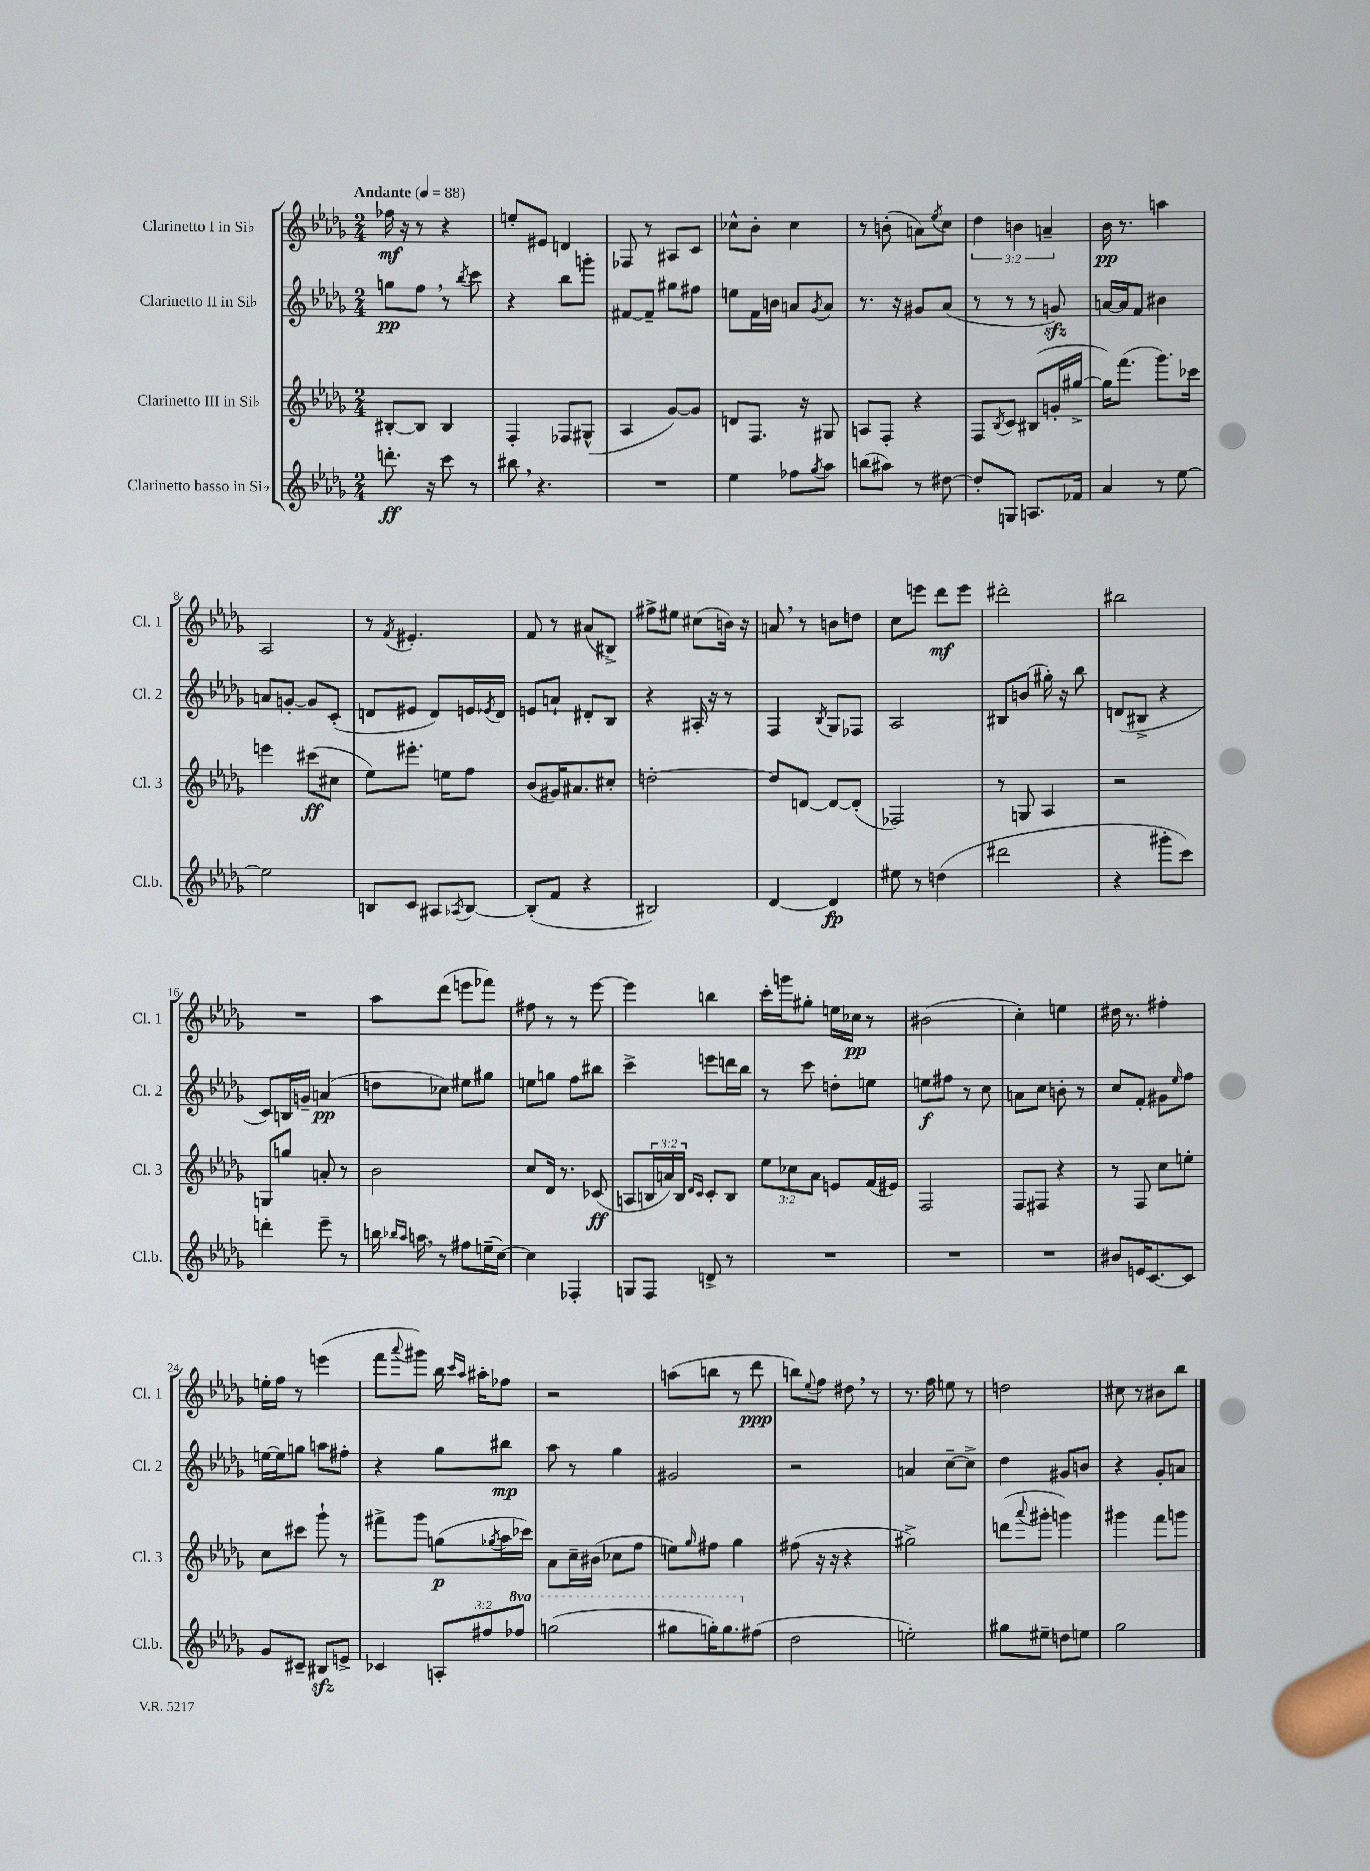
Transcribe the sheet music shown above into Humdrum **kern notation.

**kern	**dynam	**kern	**dynam	**kern	**dynam	**kern	**dynam
*part4	*part4	*part3	*part3	*part2	*part2	*part1	*part1
*staff4	*staff4	*staff3	*staff3	*staff2	*staff2	*staff1	*staff1
*I"Clarinetto basso in Si♭	*	*I"Clarinetto III in Si♭	*	*I"Clarinetto II in Si♭	*	*I"Clarinetto I in Si♭	*
*I'Cl.b.	*	*I'Cl. 3	*	*I'Cl. 2	*	*I'Cl. 1	*
*clefG2	*	*clefG2	*	*clefG2	*	*clefG2	*
*k[b-e-a-d-g-]	*	*k[b-e-a-d-g-]	*	*k[b-e-a-d-g-]	*	*k[b-e-a-d-g-]	*
*M2/4	*	*M2/4	*	*M2/4	*	*M2/4	*
*MM88	*	*MM88	*	*MM88	*	*MM88	*
=1	=1	=1	=1	=1	=1	=1	=1
!	!	!	!	!	!	!LO:TX:a:B:t=Andante	!
8.dddn'\	ff	[8B#X'/L	.	8ggn\L	pp	16ff-X\	mf
.	.	.	.	.	.	16r	.
.	.	8B#/J]	.	8ff,\J	.	8r	.
16r	.	.	.	.	.	.	.
8ccc\	.	4B#/	.	8r	.	4r	.
.	.	.	.	8qbb-/	.	.	.
8r	.	.	.	8ccc\	.	.	.
=2	=2	=2	=2	=2	=2	=2	=2
8bb#X,\	.	4F'/	.	4r	.	8een'/L	.
4.r	.	.	.	.	.	8e#X/J	.
.	.	8F-X/L	.	8bb-\L	.	4dn/	.
.	.	(8G#X^^/J	.	8gggn'\J	.	.	.
=3	=3	=3	=3	=3	=3	=3	=3
2r	.	4A-/	.	[8f#X/L	.	8F-X/	.
.	.	.	.	8f#~/J]	.	8r	.
.	.	[8g-/L)	.	8gg#X\L	.	8A#X/L	.
.	.	8g-/J]	.	8ff#X\J	.	8c/J	.
=4	=4	=4	=4	=4	=4	=4	=4
4ee-\	.	8dn/L	.	8een\L	.	8cc-X^^\L	.
.	.	8.F/J	.	16f\L	.	8b-'\J	.
.	.	.	.	16bn\JJ	.	.	.
8ff-X\L	.	.	.	8an/L	.	4cc-\	.
.	.	16r	.	.	.	.	.
8qgg-/	.	.	.	8qg-/	.	.	.
8aa-\J	.	8G#X/	.	8a/J	.	.	.
=5	=5	=5	=5	=5	=5	=5	=5
(8bbn\L	.	8An/L	.	8.r	.	8r	.
8aa#X\J)	.	8F'/J	.	.	.	(8bn'\	.
.	.	.	.	16r	.	.	.
8r	.	4r	.	8g#X/L	.	8an\L)	.
.	.	.	.	.	.	8qee-/	.
[8dd#X\	.	.	.	(8a-/J	.	8cc\J	.
=6	=6	=6	=6	=6	=6	=6	=6
8dd#'/L]	.	8F/L	.	8r	.	6dd-\	.
.	.	8qB-/	.	.	.	.	.
8Gn/J	.	8c/J	.	8r	.	.	.
.	.	.	.	.	.	6bn\	.
8.An/L	.	(8B#X/L	.	8r	.	.	.
.	.	.	.	.	.	6an~/	.
.	.	16gn'/L	.	8gnzz/)	.	.	.
16f-X/Jk	.	[16gg#X^/JJ	.	.	.	.	.
=7	=7	=7	=7	=7	=7	=7	=7
4a-/	.	16gg#\KL])	.	[16an/LL	.	16b-\	pp
.	.	(8.fff\J	.	16a/J]	.	8.r	.
.	.	.	.	8f/J	.	.	.
8r	.	8.ggg-\L)	.	4b#X\	.	4aan\	.
[8ee-\	.	.	.	.	.	.	.
.	.	16ccc-X\Jk	.	.	.	.	.
!!LO:LB:g=z
=8	=8	=8	=8	=8	=8	=8	=8
2ee-\]	.	4eeen\	.	8an/L	.	2A-/	.
.	.	.	.	[8gn'/J	.	.	.
.	.	(8ccc#X\L	ff	8g/L]	.	.	.
.	.	8cc#X\J	.	(8c'/J	.	.	.
=9	=9	=9	=9	=9	=9	=9	=9
8Bn/L	.	8ee-\L)	.	8dn/L	.	8r	.
.	.	.	.	.	.	8qf/	.
8c/J	.	8.eee#X'\J	.	8e#X/J	.	4.e#X'/	.
8A#X/L	.	.	.	8d/L)	.	.	.
.	.	16een\KL	.	.	.	.	.
8qA-X/	.	.	.	.	.	.	.
[8B/J	.	8ff\J	.	16en/L	.	.	.
.	.	.	.	8qe-X/	.	.	.
.	.	.	.	16d/JJ	.	.	.
=10	=10	=10	=10	=10	=10	=10	=10
(8B'/L]	.	(8b-/L	.	8en/L	.	8f/	.
8f/J	.	16g#X/K)	.	8an`/J	.	8r	.
.	.	8.a#X/	.	.	.	.	.
4r	.	.	.	8d#X'/L	.	(8a#X/L	.
.	.	8cc#X'/J	.	8B-/J	.	8B#X^/J)	.
=11	=11	=11	=11	=11	=11	=11	=11
2B#X/)	.	[2ddn'\	.	4r	.	8ff#X^\L	.
.	.	.	.	.	.	8ee#X\J	.
.	.	.	.	16A#X'/	.	(8cc#X\L	.
.	.	.	.	16r	.	.	.
.	.	.	.	8r	.	16bn\Jk)	.
.	.	.	.	.	.	16r	.
=12	=12	=12	=12	=12	=12	=12	=12
[4d-/	.	8dd/L]	.	4F/	.	8an,/	.
.	.	[8dn/J	.	.	.	8r	.
.	.	.	.	8qB-/	.	.	.
4d-/]	fp	8d/L_	.	8G-/L	.	8bn\L	.
.	.	(8d'/J]	.	8F-X/J	.	8ddn\J	.
=13	=13	=13	=13	=13	=13	=13	=13
8ee#X\	.	2F-X/)	.	2A-/	.	8cc\L	.
8r	.	.	.	.	.	8eeen\J	.
(4ddn\	.	.	.	.	.	8ddd-\L	mf
.	.	.	.	.	.	8eee\J	.
=14	=14	=14	=14	=14	=14	=14	=14
2ddd#X\	.	8r	.	8B#X/L	.	2ddd#X'\	.
.	.	8Gn/	.	(8bn/J	.	.	.
.	.	4A-/	.	16gg#X'\)	.	.	.
.	.	.	.	16r	.	.	.
.	.	.	.	8bb-\	.	.	.
=15	=15	=15	=15	=15	=15	=15	=15
4r	.	2r	.	(8dn/L	.	2bb#X\	.
.	.	.	.	8B#X^/J	.	.	.
8ggg#X'\L	.	.	.	4r	.	.	.
8ccc\J)	.	.	.	.	.	.	.
!!LO:LB:g=z
=16	=16	=16	=16	=16	=16	=16	=16
4dddn'\	.	8Gn/L	.	8c/L)	.	2r	.
.	.	8ggn/J	.	16Bn/L	.	.	.
.	.	.	.	16gn~/JJ	.	.	.
8eee-~\	.	8an'/	.	(4an/	pp	.	.
8r	.	8r	.	.	.	.	.
=17	=17	=17	=17	=17	=17	=17	=17
16bbn\	.	2b-\	.	8ddn\L	.	8aa-\L	.
16qqbb-X/LL	.	.	.	.	.	.	.
16qqaa-/JJ	.	.	.	.	.	.	.
16aan,\	.	.	.	.	.	.	.
8r	.	.	.	8cc-X\J)	.	(8ddd-\J	.
8ff#X\L	.	.	.	8ee#X\L	.	8eeen\L	.
(16een~\L	.	.	.	8gg#X\J	.	8fff-X\J)	.
[16cc\JJ)	.	.	.	.	.	.	.
=18	=18	=18	=18	=18	=18	=18	=18
4cc\]	.	8cc/L	.	8een\L	.	8ff#X\	.
.	.	16d-/Jk	.	8ggn\J	.	8r	.
.	.	8.r	.	.	.	.	.
4F-X'/	.	.	.	8ff\L	.	8r	.
.	.	(8c-X/	ff	8bb#X\J	.	[8eee-\	.
=19	=19	=19	=19	=19	=19	=19	=19
8Gn/L	.	8An/L	.	4ccc^\	.	4eee-\]	.
8F/J	.	24Bn/L	.	.	.	.	.
.	.	24an/)	.	.	.	.	.
.	.	24B/JJ	.	.	.	.	.
.	.	16qqd-/LL	.	.	.	.	.
.	.	16qqc/JJ	.	.	.	.	.
8dn^/	.	8c'/L	.	8eeen\L	.	4bbn\	.
8r	.	8B/J	.	16dddn\L	.	.	.
.	.	.	.	16bb-\JJ	.	.	.
=20	=20	=20	=20	=20	=20	=20	=20
2r	.	12ee-\L	.	8r	.	16ccc'\LL	.
.	.	.	.	.	.	16gggn\J	.
.	.	12cc-X\	.	.	.	.	.
.	.	.	.	8ccc\	.	8gg#X'\J	.
.	.	12a-\J	.	.	.	.	.
.	.	8en/L	.	8ddn'\L	.	16een\LL	.
.	.	.	.	.	.	16cc-X\JJ	pp
.	.	(16f/L	.	8een\J	.	8r	.
.	.	16e#X/JJ)	.	.	.	.	.
=21	=21	=21	=21	=21	=21	=21	=21
2r	.	2F/	.	8een\L	f	(2b#X\	.
.	.	.	.	8ff#X\J	.	.	.
.	.	.	.	8r	.	.	.
.	.	.	.	8cc\	.	.	.
=22	=22	=22	=22	=22	=22	=22	=22
2r	.	8F/L	.	8an\L	.	4cc'\)	.
.	.	8F#X/J	.	8cc\J	.	.	.
.	.	4r	.	8bn'\	.	4een\	.
.	.	.	.	8r	.	.	.
=23	=23	=23	=23	=23	=23	=23	=23
8b#X/L	.	8r	.	8cc/L	.	16dd#X\	.
.	.	.	.	.	.	8.r	.
16en/K	.	8F/	.	8f'/J	.	.	.
[8.c/	.	.	.	.	.	.	.
.	.	8cc\L	.	8g#X\L	.	4ff#X'\	.
.	.	.	.	16qqee-/	.	.	.
8c/J]	.	8een'\J	.	8ff\J	.	.	.
!!LO:LB:g=z
=24	=24	=24	=24	=24	=24	=24	=24
8g-/L	.	8cc\L	.	[16een\LL	.	16een'\LL	.
.	.	.	.	16ee\J]	.	16ff\JJ	.
8c#X~/J	.	8ccc#X\J	.	8ggn\J	.	8r	.
8B#Xzz/L	.	8ggg-`\	.	8aan\L	.	(4eeen\	.
8en^/J	.	8r	.	8ff#X'\J	.	.	.
=25	=25	=25	=25	=25	=25	=25	=25
4c-X/	.	8fff#X^\L	.	4r	.	8fff\L	.
.	.	.	.	.	.	8qqaaa-/	.
.	.	8ggg-\J	.	.	.	8ggg#X\J)	.
12An'/L	.	(8ggn\L	p	8gg-\L	.	16bb-\	.
.	.	.	.	.	.	16qqccc/LL	.
.	.	.	.	.	.	16qqaa-/JJ	.
.	.	.	.	.	.	16aa#X'\KL	.
12ff#X/	.	.	.	.	.	.	.
.	.	8qgg-X/	.	.	.	.	.
.	.	16aa-\L	.	8bb#X\J	mp	8ff-X\J	.
*8va	*	*	*	*	*	*	*
12fff-X/J	.	.	.	.	.	.	.
.	.	16ccc-X\JJ)	.	.	.	.	.
=26	=26	=26	=26	=26	=26	=26	=26
(2gggn\	.	8a-\L	.	8aa-\	.	2r	.
.	.	16cc~\L	.	8r	.	.	.
.	.	(16b#X\JJ	.	.	.	.	.
.	.	8cc-X\L	.	4gg-\	.	.	.
.	.	8ff\J	.	.	.	.	.
=27	=27	=27	=27	=27	=27	=27	=27
8ggg#X\L	.	8een\L)	.	2g#X/	.	(8aan\L	.
.	.	16qqgg-/	.	.	.	.	.
16gggn'\K)	.	8ff#X\J	.	.	.	8bbn\J	.
8.ggg\	.	.	.	.	.	.	.
.	.	4gg-\	.	.	.	8r	.
*X8va	*	*	*	*	*	*	*
(8ff#X\J	.	.	.	.	.	8ddd-\	ppp
=28	=28	=28	=28	=28	=28	=28	=28
2dd-\	.	(8ff#X\	.	2r	.	8bbn\L)	.
.	.	.	.	.	.	8qqee-/	.
.	.	16r	.	.	.	8ff\J	.
.	.	16r	.	.	.	.	.
.	.	4r	.	.	.	8dd#X,\	.
.	.	.	.	.	.	8r	.
=29	=29	=29	=29	=29	=29	=29	=29
2een'\)	.	2gg#X^\)	.	4an/	.	8.r	.
.	.	.	.	.	.	16ff\	.
.	.	.	.	[8cc~\L	.	8een\	.
.	.	.	.	8cc^\J]	.	8r	.
=30	=30	=30	=30	=30	=30	=30	=30
8gg#X\L	.	(8dddn\L	.	4dd-\	.	2ddn\	.
.	.	8qqaaa-/	.	.	.	.	.
8ee#X~\J	.	8ggg#X'\J	.	.	.	.	.
8ddn\L	.	4gggn\)	.	8g#X/L	.	.	.
8een\J	.	.	.	8bn/J	.	.	.
=31	=31	=31	=31	=31	=31	=31	=31
2gg-\	.	4ggg#X\	.	4r	.	8cc#X\	.
.	.	.	.	.	.	8r	.
.	.	8fff\L	.	8g-'/L	.	8b#X\L	.
.	.	8gggn\J	.	8an/J	.	8bb-\J	.
==	==	==	==	==	==	==	==
*-	*-	*-	*-	*-	*-	*-	*-
